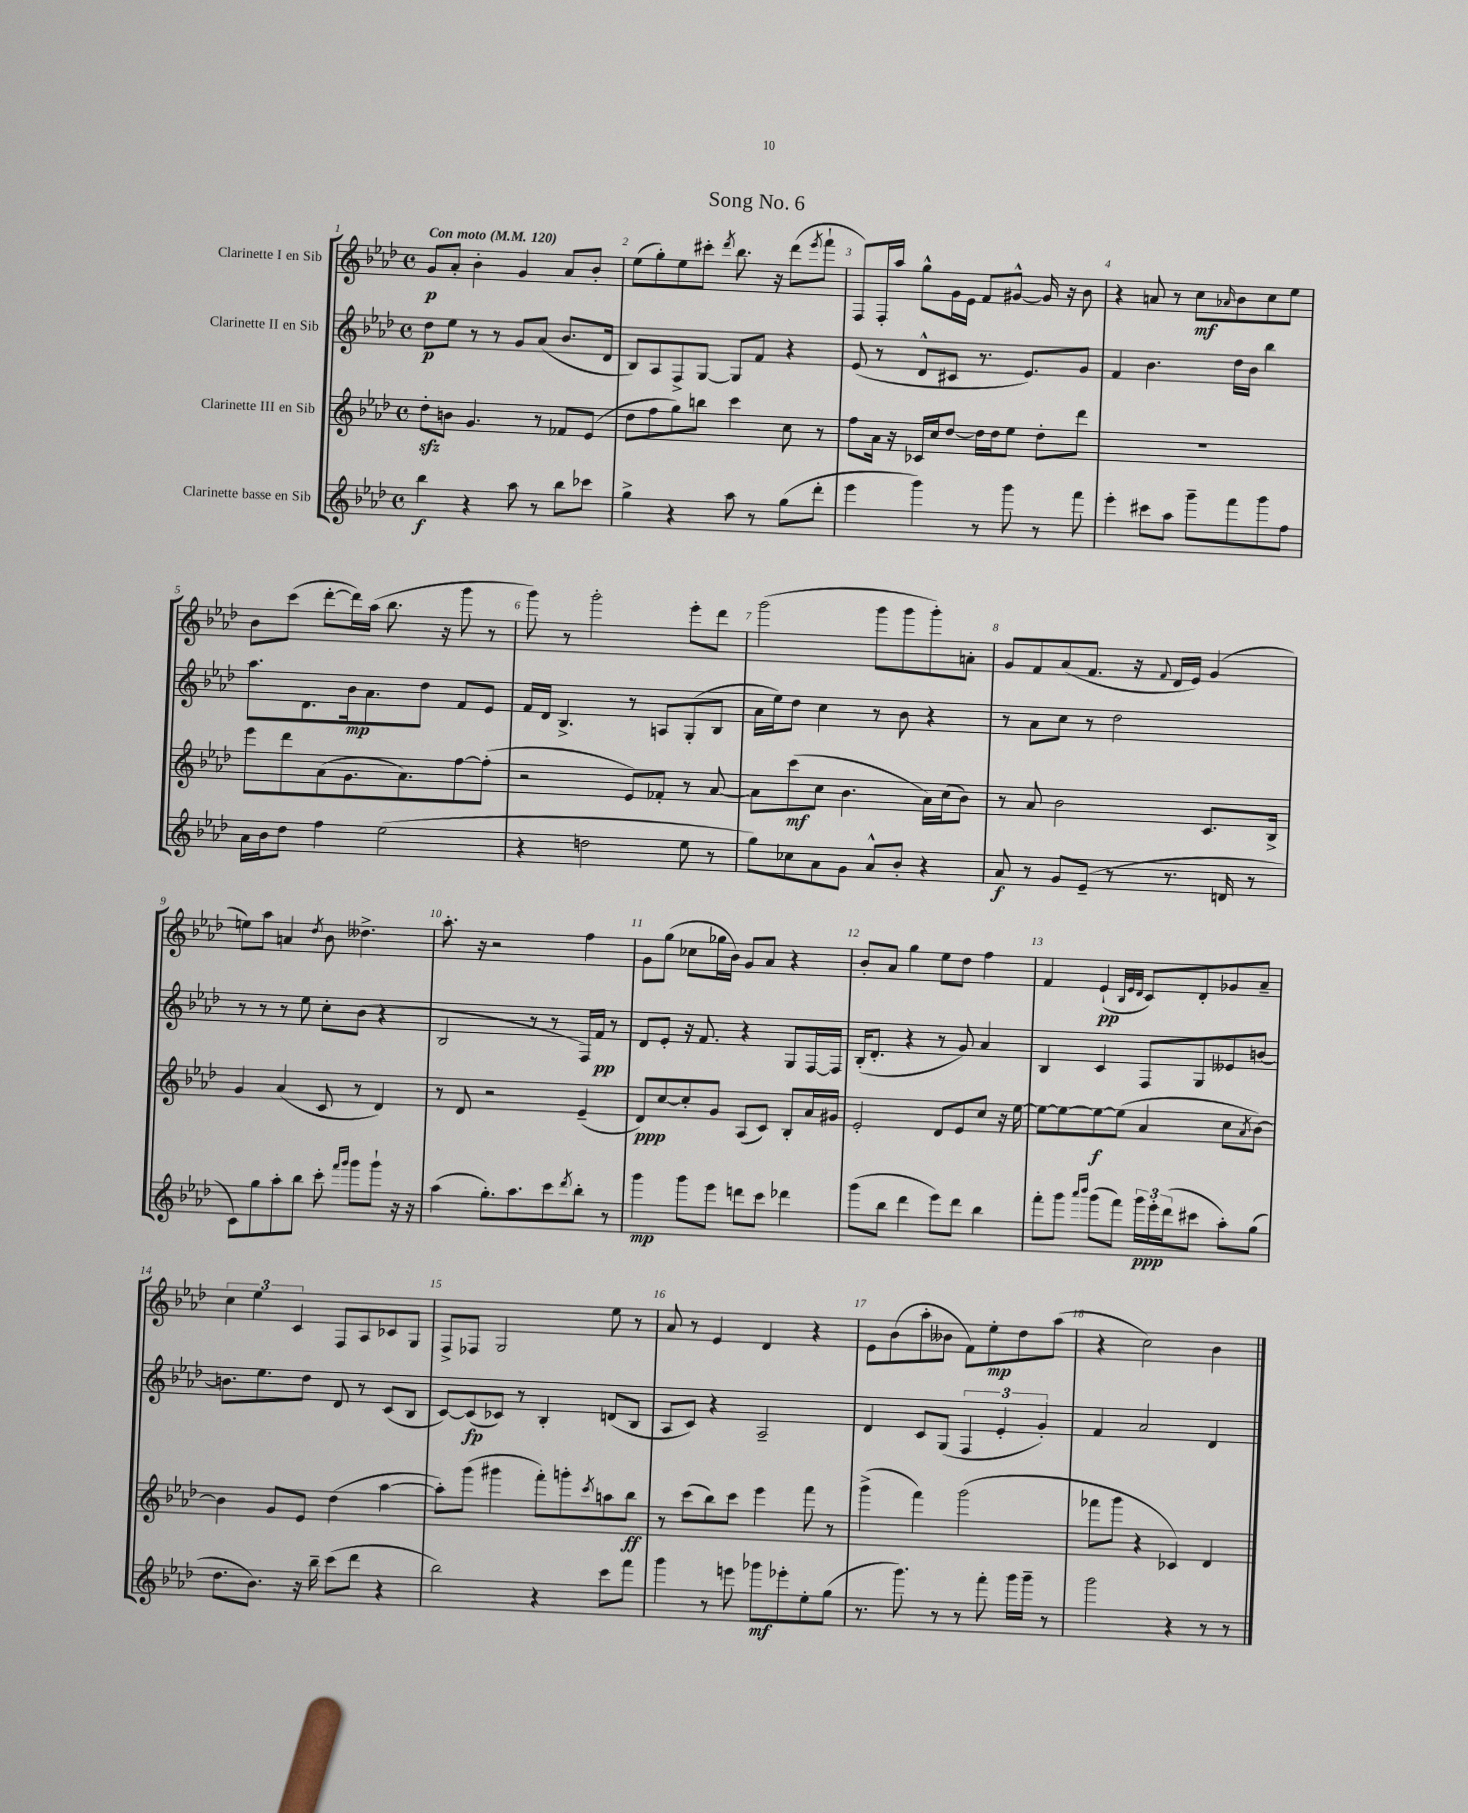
\header { title = "Song No. 6" }
<<
\new StaffGroup <<
\new Staff = "s0" \with { instrumentName = "Clarinette I en Sib" } {
    \clef treble \key aes \major \defaultTimeSignature \time 4/4 \tempo "Con moto" 4 = 120
    g'8\p aes'8-. bes'4-. g'4 aes'8 bes'8-. |
    ees''8( g''8-.) ees''8 cis'''8-. \acciaccatura { des'''8 } bes''8. r16 des'''8( \acciaccatura { ees'''8 } f'''8-! |
    f8) f16-. aes''16 g''8-^ g'16 ees'16 f'8 gis'8~-^ gis'16 r16 bes'8 |
    r4 a'8 r8 c''8\mf \grace { aes'16 } bes'8 c''8 ees''8 |
    bes'8 c'''8( des'''8~-. des'''16) aes''16( bes''8. r16 g'''8 r8 |
    g'''8) r8 g'''2-. ees'''8-. des'''8 |
    g'''2( g'''8 g'''8 g'''8-.) a'8-. |
    g'8 f'8 aes'8( f'8. r16 \appoggiatura { f'8 } des'16 ees'16) g'4( |
    e''8) aes''8 a'4 \acciaccatura { des''8 } bes'8 deses''4.-> |
    aes''8.-. r16 r2 f''4 |
    g'8 g''8( ces''8 ges''16 bes'16) g'8 aes'8 r4 |
    bes'8-. aes'8 g''4 ees''8 des''8 f''4 |
    f'4 ees'4-!\pp( \grace { bes32 ees'32 des'32 } c'8) des'8-. ges'8 aes'8-- |
    \tuplet 3/2 { c''4 ees''4 c'4 } f8 aes8 ces'8 g8 |
    f8-> fes8 g2 ees''8 r8 |
    aes'8 r8 ees'4 des'4 r4 |
    ees'8 bes'8( aes''8-. beses'8 f'8) ees''8-.\mp des''8 aes''8( |
    r4 c''2) bes'4 \bar "|." |
}
\new Staff = "s1" \with { instrumentName = "Clarinette II en Sib" } {
    \clef treble \key aes \major \defaultTimeSignature \time 4/4
    des''8\p ees''8 r8 r8 g'8 aes'8( bes'8. des'16 |
    bes8) aes8 f8-> g8~ g8 f'8 r4 |
    ees'8( r8 des'8-^ cis'8 r8. ees'8.) g'8 |
    f'4 bes'4. des''16 bes'16 bes''4 |
    aes''8. des'8. bes'16\mp aes'8. des''8 f'8 ees'8 |
    f'16 des'16 bes4.-> r8 a8 g8-.( bes8 |
    aes'16 ees''16) des''8 c''4 r8 bes'8 r4 |
    r8 aes'8 c''8 r8 des''2 |
    r8 r8 r8 ees''8 c''8-. bes'8( r4 |
    bes2 r8 r8 f16) f'16\pp r8 |
    des'8 ees'8-. r16 f'8. r4 g8 f16~ f16 |
    bes16-.( des'8.-. r4 r8 g'8) aes'4 |
    bes4 c'4 f8 g8 eeses'8 b'8~ |
    b'8. ees''8. des''8 des'8 r8 c'8( bes8 |
    c'8~) c'8\fp( ces'8) r8 bes4-. d'8( bes8 |
    aes8 c'8) r4 aes2-- |
    des'4 c'8 g8( \tuplet 3/2 { f4 ees'4-. g'4-.) } |
    f'4 aes'2 des'4 \bar "|." |
}
\new Staff = "s2" \with { instrumentName = "Clarinette III en Sib" } {
    \clef treble \key aes \major \defaultTimeSignature \time 4/4
    des''8-.\sfz b'8 g'4. r8 fes'8 ees'8( |
    des''8 f''8 g''8) b''8 c'''4 c''8 r8 |
    f''8 aes'16 r16 ces'16 c''16 des''8~ des''16 des''16 ees''8 des''8-. des'''8 |
    R1 |
    ees'''8 des'''8 aes'8( g'8. aes'8.) f''8~ f''8-.( |
    r2 ees'8) fes'8-. r8 aes'8~ |
    aes'8 c'''8\mf( c''8 bes'4. aes'16) c''16( bes'8) |
    r8 aes'8 bes'2 c'8. bes16-> |
    g'4 aes'4( c'8 r8 des'4) |
    r8 des'8 r2 ees'4--( |
    des'8\ppp) c''8~ c''8-. g'8 aes8( c'8) bes8-. aes'16 gis'16 |
    ees'2-. des'8 ees'8 c''8 r16 ees''16~ |
    ees''8~ ees''8~ ees''8~\f ees''8( aes'4 c''8 \acciaccatura { aes'8 } bes'8~) |
    bes'4 g'8 ees'8 des''4( aes''4~ |
    aes''8-.) g'''8( gis'''4 f'''8-.) g'''8-. \acciaccatura { c'''8 } a''8 bes''8\ff |
    r8 c'''8( bes''8) c'''8 ees'''4 f'''8 r8 |
    g'''4->( f'''4) g'''2( |
    fes'''8 g'''8 r4 ces'4) des'4 \bar "|." |
}
\new Staff = "s3" \with { instrumentName = "Clarinette basse en Sib" } {
    \clef treble \key aes \major \defaultTimeSignature \time 4/4
    bes''4\f r4 aes''8 r8 bes''8 ces'''8 |
    g''4-> r4 aes''8 r8 g''8( des'''8-. |
    ees'''4 g'''4) r8 g'''8 r8 f'''8 |
    ees'''4-. cis'''8 aes''8 g'''8-- f'''8 g'''8 f''8 |
    aes'16 bes'16 des''8 f''4 ees''2( |
    r4 d''2 ees''8 r8 |
    g''8) ces''8 aes'8 g'8 aes'8-^ bes'8-. r4 |
    aes'8\f r8 g'8 ees'8--( r8 r8. d'16 r8 |
    c'8) g''8 aes''8-. bes''8 c'''8-. \grace { f'''16 g'''16 } g'''8 g'''8-! r16 r16 |
    aes''4( g''8.-.) aes''8. c'''8 \acciaccatura { des'''8 } bes''8-. r8 |
    g'''4\mp g'''8 ees'''8 d'''8 c'''8 des'''4 |
    g'''8( bes''8 des'''4 ees'''8) des'''8 bes''4 |
    f'''8-. g'''8 \grace { aes'''16 bes'''16 } g'''8( f'''8) \tuplet 3/2 { g'''16\ppp ees'''16-. des'''16( } cis'''8 aes''8-.) g''8( |
    des''8. bes'8.) r16 bes''16-- c'''8( des'''8 r4 |
    bes''2) r4 c'''8 f'''8 |
    g'''4 r8 e'''8 ges'''8\mf ees'''8-. ees''8-. g''8( |
    r8. g'''8.) r8 r8 f'''8-. g'''16 g'''16-- r8 |
    g'''2 r4 r8 r8 \bar "|." |
}
>>
>>
\layout { \context { \Score \override BarNumber.break-visibility = ##(#f #t #t) barNumberVisibility = #all-bar-numbers-visible } }
